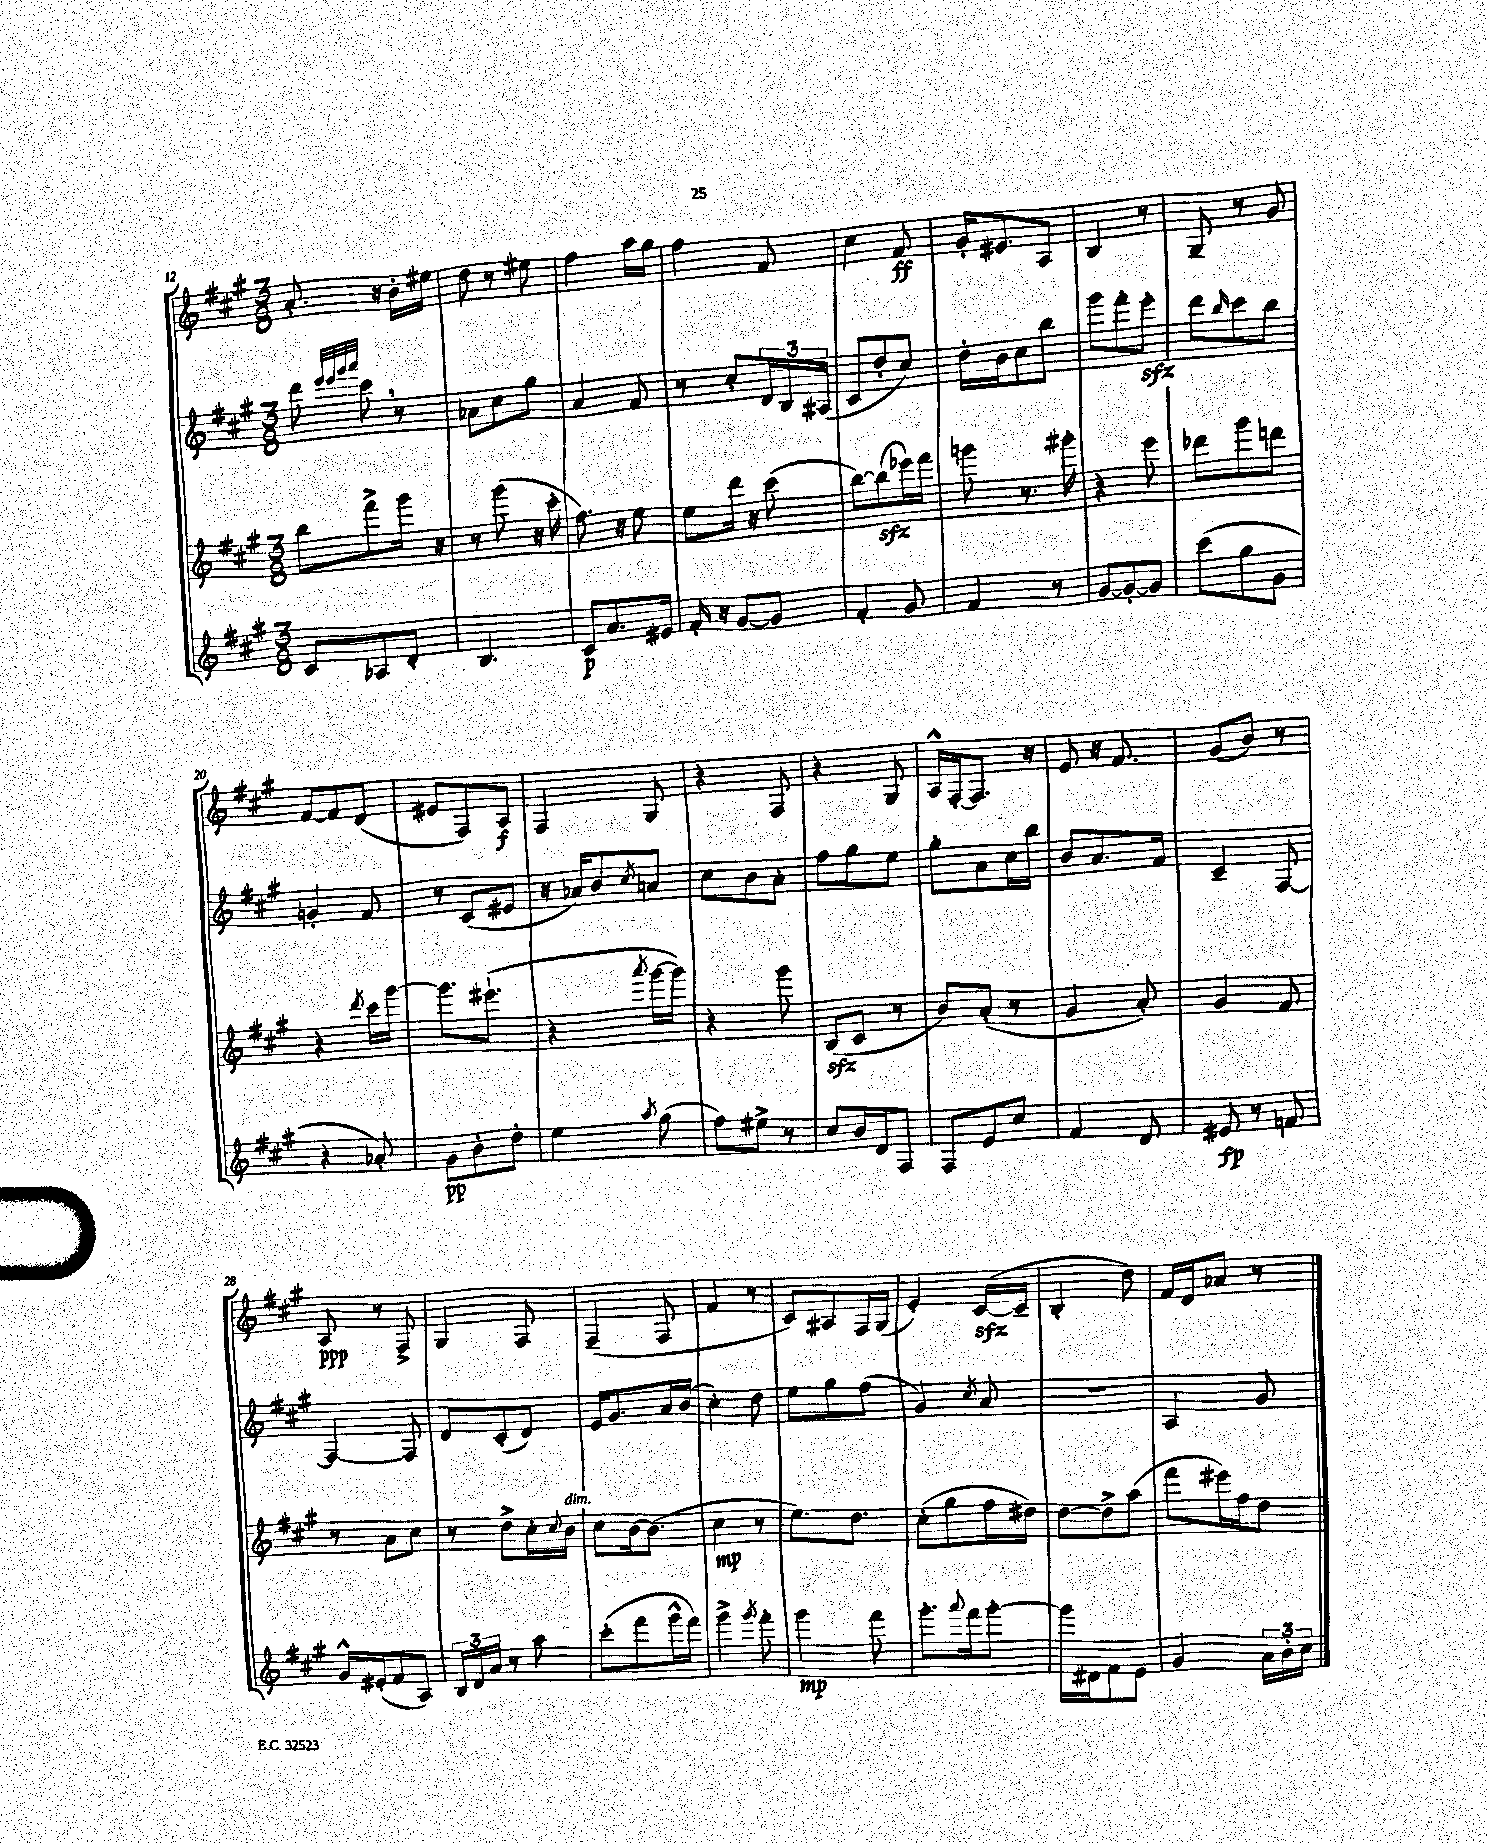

**kern	**kern	**kern	**kern
*staff4	*staff3	*staff2	*staff1
*clefG2	*clefG2	*clefG2	*clefG2
*k[f#c#g#]	*k[f#c#g#]	*k[f#c#g#]	*k[f#c#g#]
*M3/8	*M3/8	*M3/8	*M3/8
8c#/L	8bb\L	8ddd\	8.a'/
.	.	32qqeee/LLL	.
.	.	32qqeee/	.
.	.	32qqggg#/	.
.	.	32qqaaa/JJJ	.
8A-/	8fff#^\	8ccc#\	.
.	.	.	16r
8d'/J	16ggg#\Jk	8r	16b'\LL
.	16r	.	16ee#\JJ
=	=	=	=
4.B/	8r	8a-\L	8dd\
.	(8ggg#\	8cc#\	8r
.	16r	8gg#\J	8ee#\
.	16ccc#'\	.	.
=	=	=	=
8c#/L	8.ff#\)	4a/	4ff#\
8.a/	.	.	.
.	16r	.	.
.	8ee\	8f#/	16aa\LL
16e#/Jk	.	.	16gg#\JJ
=	=	=	=
16f#'/	8ee\L	8r	4ff#\
16r	.	.	.
[8g#/L	16ddd\Jk	8cc#'/L	.
.	16r	.	.
8g#/]J	(8ccc#\	24d/L	8f#/
.	.	24B/	.
.	.	(24A#/JJ	.
=	=	=	=
4f#'/	[8bb\L)	8c#/L	4cc#\
.	(8bb\]	8dd'/	.
8g#/	16eee-\L)	8cc#/J)	8f#/
.	16fff#\JJ	.	.
=	=	=	=
4f#/	8ggg\	16dd'\LL	16g#'/LK
.	.	16b\J	8.e#/
.	8.r	8cc#\	.
8r	.	8bb\J	8A/J
.	16ggg#'\	.	.
=	=	=	=
[8g#/L	4r	8ggg#\L	4B/
8g#'/_	.	8fff#'\	.
8g#/]J	8eee\	8eee'\J	8r
=	=	=	=
(8ccc#\L	8ddd-\L	8ddd\L	8G#~/
.	.	16qqbb/	.
8gg#\	8ggg#\	8ccc#\	8r
8g#\J	8ddd\J	8bb\J	8g#/
=	=	=	=
4r	4r	4g'/	[8f#/L
.	.	.	8f#/]
.	8qddd/	.	.
8a-'/)	16ccc#\LL	8f#/	(8d/J
.	[16ggg#\JJ	.	.
=	=	=	=
8g#\L	8.ggg#\]L	8r	8e#/L
8b'\	.	(8c#/L	8F#/)
.	(8.eee#`\J	.	.
8dd'\J	.	8e#/J	8A/J
=	=	=	=
4ee\	4r	16r	4F#/
.	.	16a-/LK)	.
.	.	8b/	.
8qaa/	8qaaa/	8qcc#/	.
(8gg#\	[16ggg#\LL	8a/J	8G#/
.	16ggg#\]JJ)	.	.
=	=	=	=
8ff#\L)	4r	8cc#\L	4r
8ee#^\J	.	8b\	.
8r	8ggg#\	8a'\J	8F#/
=	=	=	=
8cc#/L	(8B/L	8ff#\L	4r
16b/L	8c#/J	8gg#\	.
16d/J	.	.	.
8F#/J	8r	8ee\J	8G#/
=	=	=	=
8F#/L	8b/L)	8gg#'\L	16A^^/LL
.	.	.	[16F#'/J
8e/	(8a'/J	8a\	8.F#/]J
8cc#/J	8r	16cc#\L	.
.	.	16bb\JJ	16r
=	=	=	=
4f#/	4g#/	8b/L	8e/
.	.	8.a/	16r
.	.	.	8.f#/
8d/	8a'/)	.	.
.	.	16f#/Jk	.
=	=	=	=
8e#/	4g#/	4c#~/	(8g#/L
8r	.	.	8b/J)
8f/	8f#/	[8F#/	8r
=	=	=	=
16g#^^/LL	8r	4F#/_	8A/
(16e#'/J	.	.	.
8f#/	8a\L	.	8r
8A/J)	8cc#\J	8F#/]	8F#^/
=	=	=	=
24B/LL	8r	8d/L	4G#/
24d/	.	.	.
24a/JJ	.	.	.
8r	8dd^\L	(8c#'/	.
8aa\	16cc#'\L	8d/J)	8F#/
.	8qqcc#/	.	.
.	16b\JJ	.	.
=	=	=	=
(8ccc#'\L	8cc#\L	16e/LK	(4F#~/
.	.	8.g#/	.
8fff#\	[16b\k	.	.
.	(8.b\]J	.	.
16ggg#^^\L	.	16a/L	8F#/
16fff#\JJ)	.	(16b/JJ	.
=	=	=	=
4ggg#^\	4cc#\	4cc#'\)	4f#/
8qggg#/	.	.	.
8fff#'\	8r	8dd\	8r
=	=	=	=
4ggg#\	8.ee\L)	8ee\L	8c#/L)
.	.	8gg#\	8A#/
.	8.dd\J	.	.
8fff#\	.	(8ff#\J	16F#/L
.	.	.	(16G#/JJ
=	=	=	=
8.ggg#'\L	(8cc#'\L	4g#/)	4e'/)
.	8gg#\	.	.
8qqaaa/	.	.	.
16fff#\k	.	.	.
.	.	8qcc#/	.
[8ggg#'\J	16ff#\L	8a/	([16c#/LL
.	16dd#\JJ)	.	16c#~/]JJ
=	=	=	=
16ggg#\]LL	[8dd\L	4.r	4B'/
16d#\J	.	.	.
8f#\	8dd^\]	.	.
8e\J	(8aa\J	.	8dd\)
=	=	=	=
4g#/	8fff#\L	4A/	16f#/LL
.	.	.	16d/J
.	16eee#\L)	.	8a-/J
.	16ff#\J	.	.
24a\LL	8dd\J	8g#/	8r
24b'\	.	.	.
24cc#\JJ	.	.	.
==	==	==	==
*-	*-	*-	*-
